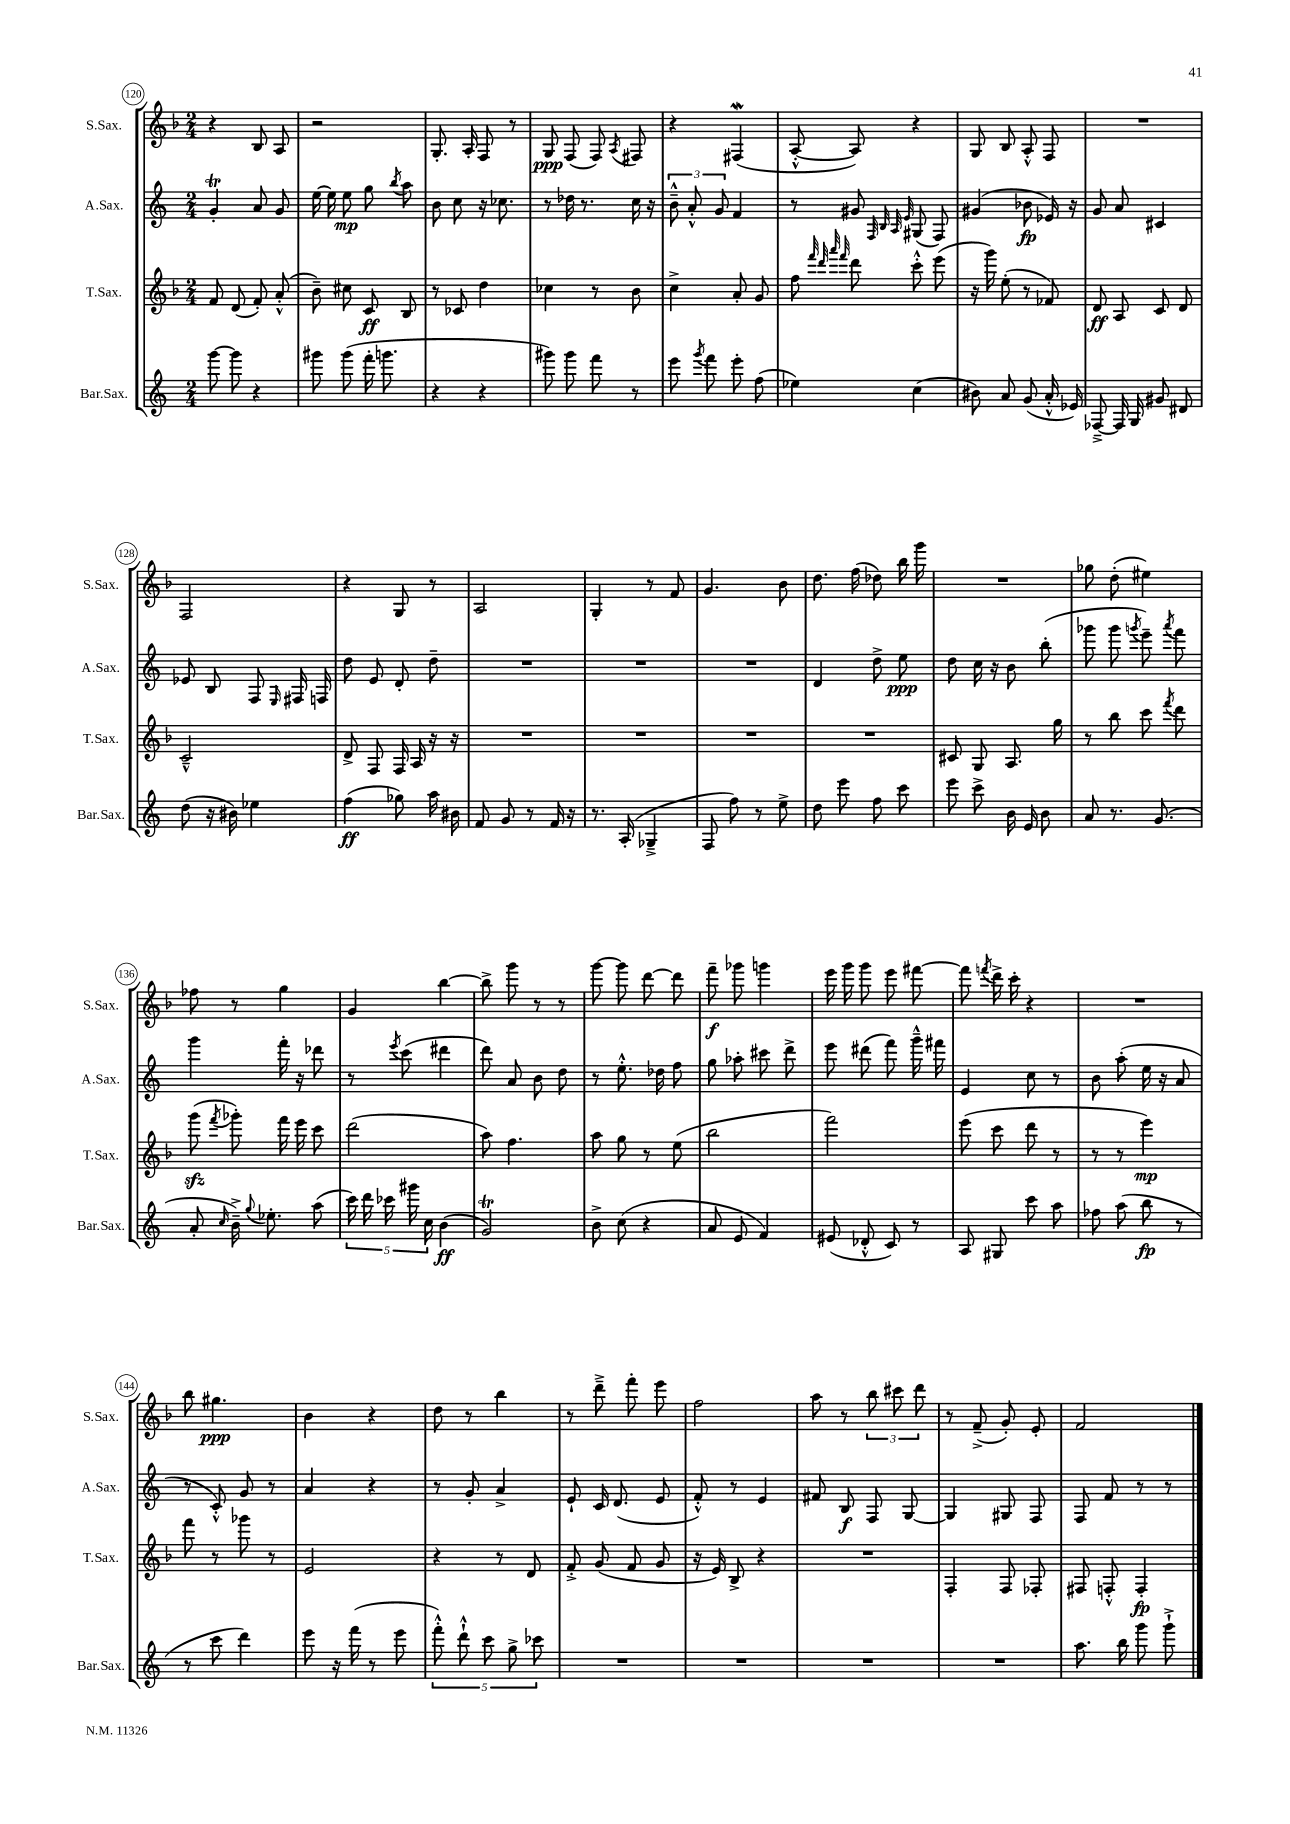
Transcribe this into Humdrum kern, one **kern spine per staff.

**kern	**kern	**kern	**kern
*staff4	*staff3	*staff2	*staff1
*clefG2	*clefG2	*clefG2	*clefG2
*k[]	*k[b-]	*k[]	*k[b-]
*M2/4	*M2/4	*M2/4	*M2/4
[8ggg	8f	4g'	4r
8ggg]	(8d	.	.
4r	8f')	8a	8B-
.	(8a'^^	8g	8A
=	=	=	=
8ggg#	8b-~)	[16ee	2r
.	.	16ee]	.
(8ggg#	8cc#	8ee	.
16fff'	8c	8gg	.
8.ggg	.	.	.
.	.	8qbb	.
.	8B-	8aa	.
=	=	=	=
4r	8r	8b	8.G'
.	8c-	8cc	.
.	.	.	16A'
4r	4dd	16r	8F
.	.	8.cc-	.
.	.	.	8r
=	=	=	=
8ggg#)	4cc-	8r	8G
8ggg#	.	16dd-	(8F
.	.	8.r	.
8fff	8r	.	8F)
.	.	.	8qA
8r	8b-	16cc	8F#
.	.	16r	.
=	=	=	=
8eee	4cc^	12b~^^	4r
.	.	12a'^^	.
8qggg	.	.	.
8fff	.	.	.
.	.	12g	.
8eee'	8a'	4f	(4F#
(8ff	8g	.	.
=	=	=	=
4ee-)	8ff	8r	[8A'^^
.	32qqfff	.	.
.	32qqddd	.	.
.	32qqaaa	.	.
.	32qqfff	.	.
.	8ddd	8g#	8A])
.	.	32qqF	.
.	.	32qqB	.
.	.	32qqA	.
.	.	32qqe	.
(4cc	8ccc'^^	(8G#	4r
.	(8eee	8F)	.
=	=	=	=
8b#)	16r	(4g#	8G
.	16ggg)	.	.
8a	(8ee'	.	8B-
(8g	8r	8b-	8A'^^
16a'^^	8f-)	16e-)	8F
16e-)	.	16r	.
=	=	=	=
[8F-~^	8d	8g	2r
16F-]	8A	8a	.
16G	.	.	.
8g#	8c	4c#	.
8d#	8d	.	.
=	=	=	=
(8dd	2c~^^	8e-	2F
16r	.	8B	.
16b#)	.	.	.
4ee-	.	8F	.
.	.	16qqE	.
.	.	16F#	.
.	.	16F	.
=	=	=	=
(4ff	8d^	8dd	4r
.	8F	8e	.
8gg-)	16F	8d'	8G
.	16A	.	.
16aa	16r	8dd~	8r
16b#	16r	.	.
=	=	=	=
8f	2r	2r	2A
8g	.	.	.
8r	.	.	.
16f	.	.	.
16r	.	.	.
=	=	=	=
8.r	2r	2r	4G'
(16A'	.	.	.
4G-~^	.	.	8r
.	.	.	8f
=	=	=	=
8F	2r	2r	4.g
8ff)	.	.	.
8r	.	.	.
8ee^	.	.	8b-
=	=	=	=
8dd	2r	4d	8.dd
8eee	.	.	.
.	.	.	(16ff
8ff	.	8dd^	8dd-)
8ccc	.	8ee	16bb-
.	.	.	16ggg
=	=	=	=
8eee	8c#	8dd	2r
8ccc^	8G	16cc	.
.	.	16r	.
16b	8.A	8b	.
16e	.	.	.
8b	.	(8bb'	.
.	16gg	.	.
=	=	=	=
8a	8r	8ggg-	8gg-
8.r	8bb-	8ggg-	(8dd'
.	.	8qggg	.
.	8ccc	8eee~)	4ee#)
(8.g	.	.	.
.	8qfff	8qaaa	.
.	8ddd	8fff	.
=	=	=	=
8a'	(8ggg	4ggg	8ff-
16qqcc	8qfff	.	.
16b~^)	8ggg-')	.	8r
8qqgg	.	.	.
8.ee-'	.	.	.
.	16fff	16fff'	4gg
.	16eee	16r	.
(8aa	8ccc	8ddd-	.
=	=	=	=
20ccc)	(2ddd	8r	4g
20ddd	.	.	.
20ccc-	.	.	.
.	.	8qeee	.
.	.	(8ccc	.
20ggg#	.	.	.
20cc	.	.	.
(4b	.	4ddd#	[4bb-
=	=	=	=
2g)	8aa)	8ddd)	8bb-^]
.	4.ff	8a	8ggg
.	.	8b	8r
.	.	8dd	8r
=	=	=	=
8b^	8aa	8r	[8ggg
(8cc	8gg	8.ee'^^	8ggg]
4r	8r	.	[8ddd
.	.	16dd-	.
.	(8ee	8ff	8ddd]
=	=	=	=
8a	2bb-	8gg	8fff~
8e	.	8aa-'	8ggg-
4f)	.	8ccc#	4ggg
.	.	8ddd^	.
=	=	=	=
(8e#	2fff)	8eee	16eee
.	.	.	16ggg
8d-'^^	.	(8ddd#	8ggg
8c)	.	8fff)	8eee
8r	.	16ggg~^^	[8fff#
.	.	16fff#	.
=	=	=	=
8A	(8eee	4e	8fff#]
.	.	.	8qfff
8G#	8ccc	.	16ddd^
.	.	.	16ccc'
8ccc	8ddd	8cc	4r
8aa	8r	8r	.
=	=	=	=
8ff-	8r	8b	2r
(8aa	8r	(8aa'	.
8bb	4eee)	16ee	.
.	.	16r	.
8r	.	8a	.
=	=	=	=
8r	8fff	8r	8bb-
8ccc	8r	8c'^^)	4.gg#
4ddd)	8ggg-	8g	.
.	8r	8r	.
=	=	=	=
8eee	2e	4a	4b-
16r	.	.	.
(16fff	.	.	.
8r	.	4r	4r
8eee	.	.	.
=	=	=	=
10fff'^^)	4r	8r	8dd
10ddd`^^	.	.	.
.	.	8g'	8r
10ccc	.	.	.
.	8r	4a^	4bb-
10gg^	.	.	.
.	8d	.	.
10ccc-	.	.	.
=	=	=	=
2r	8f'^	8e`	8r
.	(8g	16c	8ddd~^
.	.	(8.d	.
.	8f	.	8fff'
.	8g	8e	8eee
=	=	=	=
2r	16r	8f'^^)	2ff
.	16e)	.	.
.	8B-^	8r	.
.	4r	4e	.
=	=	=	=
2r	2r	8f#	8aa
.	.	8B	8r
.	.	8F	12bb-
.	.	.	12ccc#
.	.	[8G	.
.	.	.	12ddd
=	=	=	=
2r	4F'	4G]	8r
.	.	.	(8f~^
.	8F	8G#	8g')
.	8F-'	8F	8e'
=	=	=	=
8.aa	8F#	8F	2f
.	8F'^^	8f	.
16bb	.	.	.
8ggg	4F'	8r	.
8ggg`^	.	8r	.
==	==	==	==
*-	*-	*-	*-
